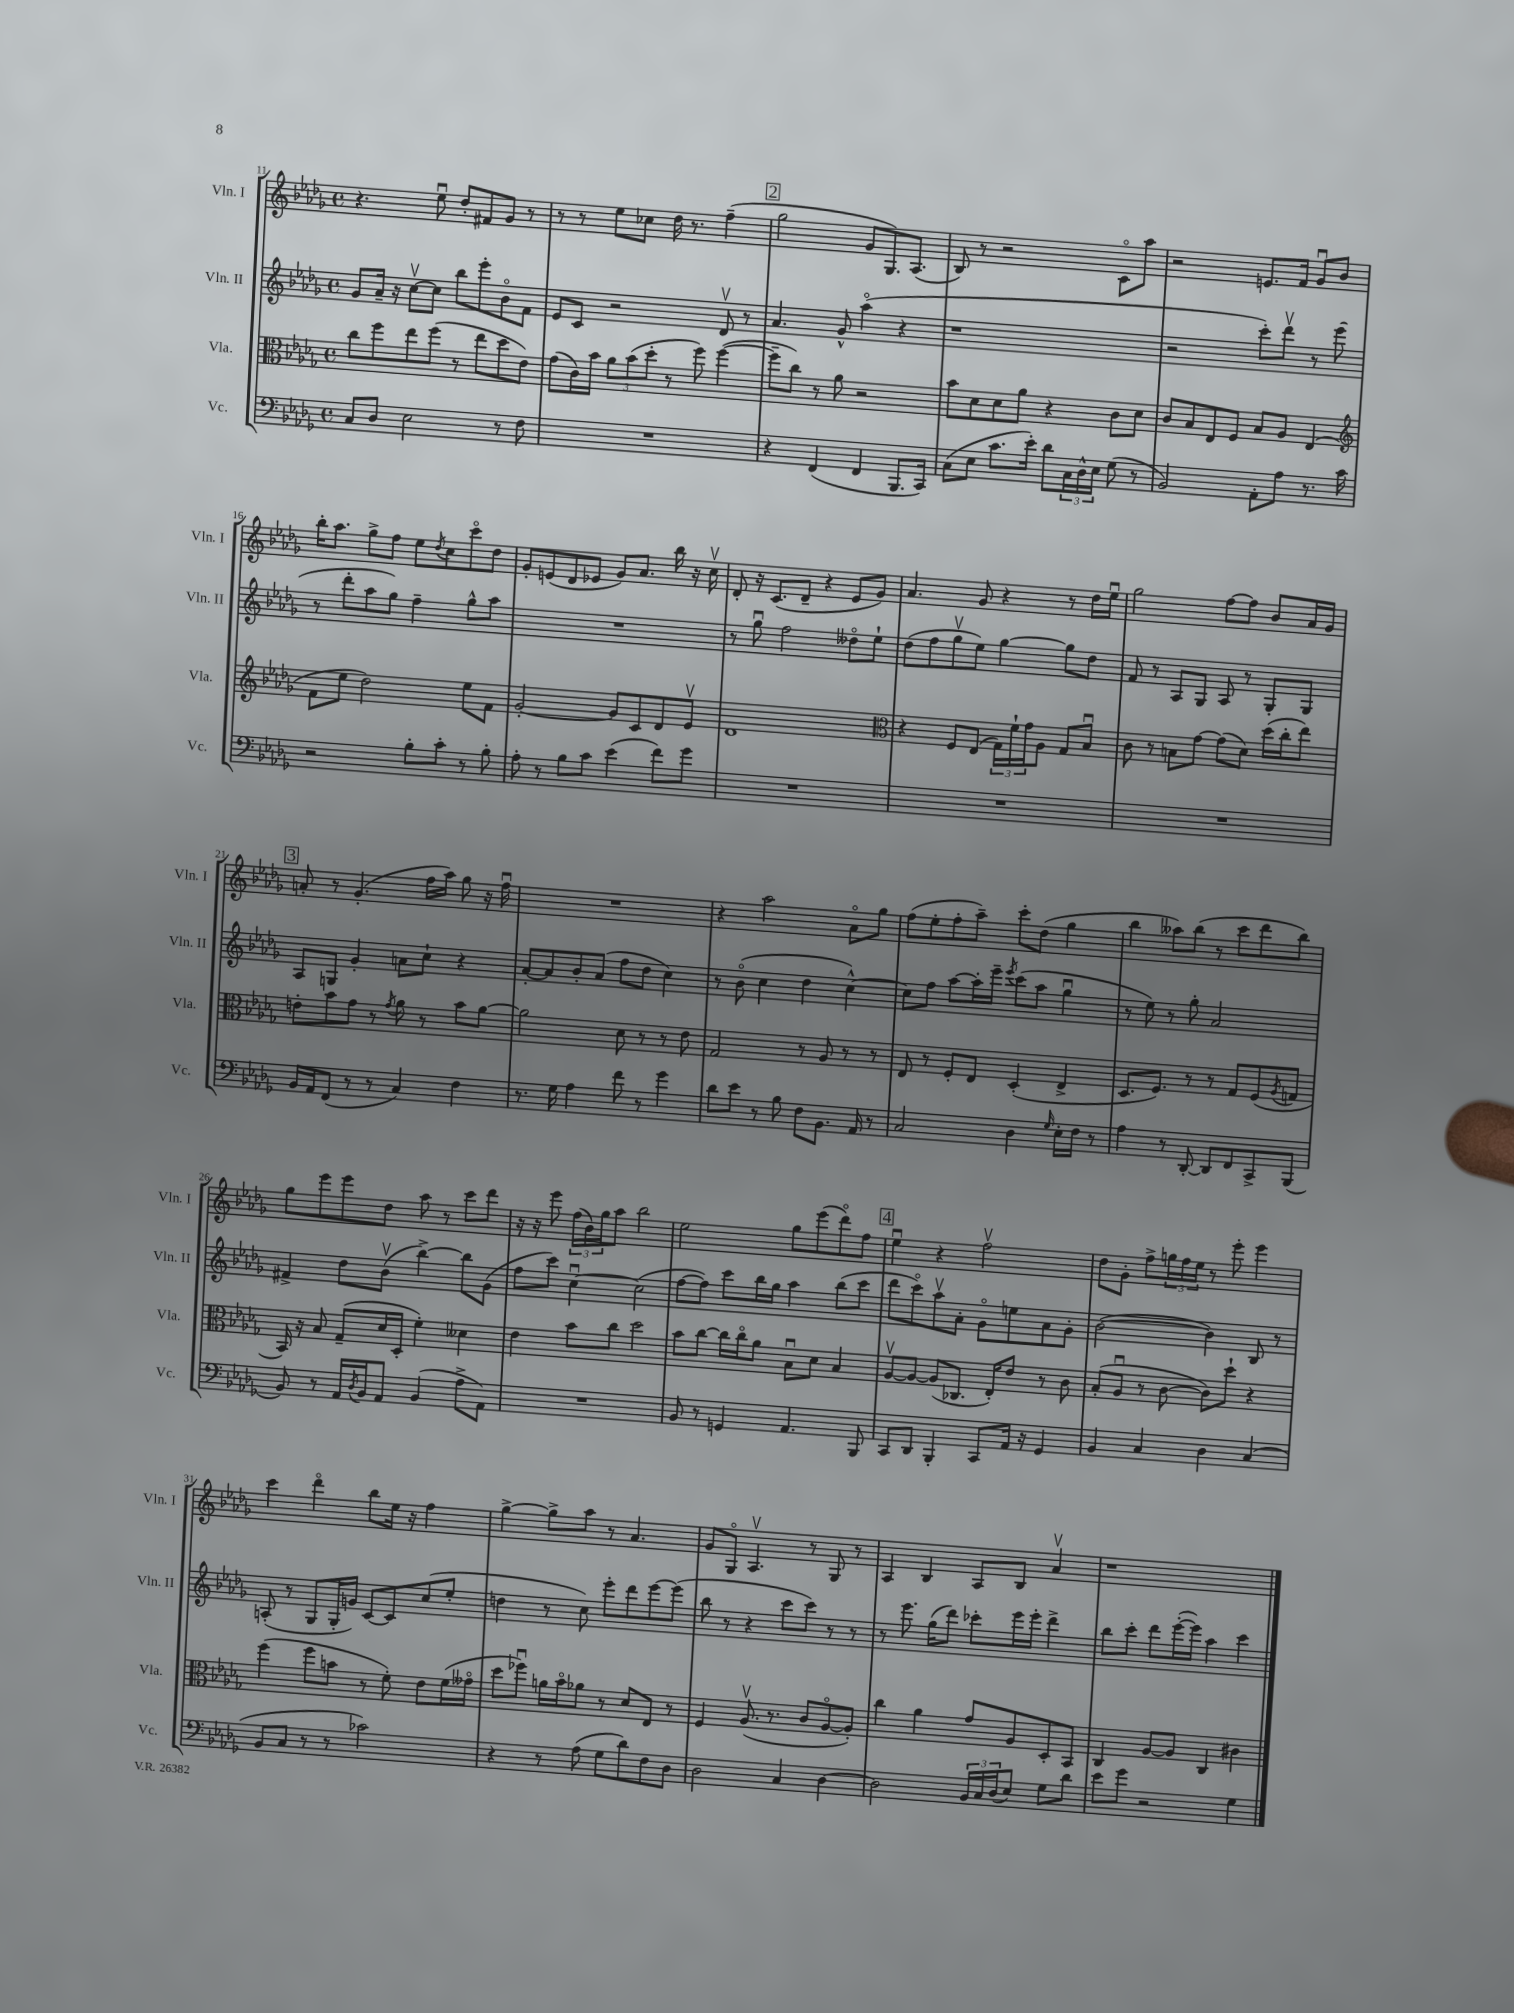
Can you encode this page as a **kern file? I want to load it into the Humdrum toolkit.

**kern	**kern	**kern	**kern
*staff4	*staff3	*staff2	*staff1
*clefF4	*clefC3	*clefG2	*clefG2
*k[b-e-a-d-g-]	*k[b-e-a-d-g-]	*k[b-e-a-d-g-]	*k[b-e-a-d-g-]
*M4/4	*M4/4	*M4/4	*M4/4
*met(c)	*met(c)	*met(c)	*met(c)
8C/L	8cc\L	8g-/L	4.r
8D-/J	8ff\	16a-~/Jk	.
.	.	16r	.
2E-\	8ee-\	[8ccv\L	.
.	(8ff\J	8cc\]J	8ee-u\
.	8r	8bb-\L	8dd-'/L
.	8ee-\L	8eee-'\	8f#/
8r	8dd-\	8b-o\	8g-/J
8F\	8e-\J)	8f\J	8r
=	=	=	=
1r	(8g-\L	8e-/L	8r
.	16c\L)	8c/J	8r
.	16b-\JJ	.	.
.	12a-\L	2r	8ee-\L
.	(12b-\	.	.
.	.	.	8cc-\J
.	12dd-'\J	.	.
.	8r	.	16dd-\
.	.	.	8.r
.	8ff\)	.	.
.	([4ff\	8d-v/	(4ff~\
.	.	8r	.
=	=	=	=
4r	8ff~\]L	4.a-/	2gg-\
.	8cc\J)	.	.
(4FF/	8r	.	.
.	8a-\	8g-^^/	.
4FF/	2r	(4aa-o\	8g-/L
.	.	.	8.G-/)
8.BBB-/L	.	4r	.
.	.	.	(8.A-/J
16CC/Jk)	.	.	.
=	=	=	=
(8C\L	8b-\L	1r	8B-/)
8E-\J	8d-\	.	8r
8.c\L	8d-\	.	2r
.	8a-\J	.	.
16e-'\Jk)	.	.	.
8d-\L	4r	.	.
24C\L	.	.	.
24D-^^\	.	.	.
24E-\JJ	.	.	.
(8G-\	8c\L	.	8co\L
8r	8d-\J	.	8aa-\J
=	=	=	=
2BB-/)	8c/L	2r	2r
.	8B-/	.	.
.	8E-/	.	.
.	8F/J	.	.
8AA-'\L	8B-/L	8ccc'\L)	8.e/L
8A-\J	8A-/J	8ddd-v\J	.
.	.	.	16f/Jk
8.r	(4E-/	8r	8g-u/L
.	.	(8eee-\	8b-/J
16c\	.	.	.
=	=	=	=
*	*clefG2	*	*
2r	8f\L	8r	16bb-'\LK
.	.	.	8.aa-\J
.	8ee-\J	8ddd-'\L	.
.	2dd-\)	8aa-\	8gg-^\L
.	.	8gg-\J)	8ff\J
8B-'\L	.	4ff~\	8ee-\L
.	.	.	8qdd-/
8c'\J	.	.	8cc\
8r	8ee-\L	8gg-^^\L	8ccco\
8B-'\	8f\J	8aa-\J	8dd-\J
=	=	=	=
8A-'\	[2g-'/	1r	8g-'/L
8r	.	.	(8e/
8B-\L	.	.	8d-/
8c\J	.	.	8e-/J
(4e-\	8g-/]L	.	8g-/L)
.	8c/	.	8.a-/J
8f\L)	8d-/	.	.
.	.	.	16bb-\
8g-\J	8e-v/J	.	16r
.	.	.	16ccv\
=	=	=	=
1r	1d-	8r	8d-'/
.	.	8gg-u\	16r
.	.	.	(8.c/L
.	.	2ff\	.
.	.	.	8d-~/J
.	.	.	4r
.	.	8dd--o\L	8e-/L
.	.	8ee-`\J	8g-/J)
=	=	=	=
*	*clefC3	*	*
1r	4r	(8dd-\L	4.a-/
.	.	8ff\	.
.	8F/L	8gg-v\	.
.	(8E-/J	8ee-\J)	8g-/
.	24G-\LL)	[4gg-\	4r
.	24f`\	.	.
.	24g-\J	.	.
.	8A-\J	.	.
.	8G-/L	8gg-\]L	8r
.	8B-u/J	8dd-\J	16dd-\LL
.	.	.	16ee-u\JJ
=	=	=	=
1r	8c\	8f/	2gg-\
.	8r	8r	.
.	8B\L	8A-/L	.
.	[8g-\J	8G-/J	.
.	(8g-\]L	8A-/	[8ff\L
.	8d-\J)	8r	8ff\]J
.	(16dd-\LL	8G-'/L	8b-/L
.	16cc'\J	.	.
.	8ee-\J)	8G-/J	16a-/L
.	.	.	16g-/JJ
=	=	=	=
16BB-/LL	8e'\L	8A-/L	8a'/
16AA-/J	.	.	.
(8FF/J	8b-\	8G/J	8r
8r	8g-\J	4g-'/	(4.g-'/
8r	8r	.	.
.	8qg-/	.	.
4C/)	8a-\	8a\L	.
.	8r	8cc`\J	16ff\LL
.	.	.	16aa-\JJ)
4F\	8b-\L	4r	8gg-\
.	[8a-\J	.	16r
.	.	.	16ffu\
=	=	=	=
8.r	2a-\]	[8a-'/L	1r
.	.	8a-/]	.
16G-\	.	.	.
4A-\	.	8b-'/	.
.	.	(8a-/J	.
8f\	8d-\	8ff\L	.
8r	8r	8dd-\J	.
4g-\	8r	4cc\)	.
.	8e-\	.	.
=	=	=	=
8d-\L	2G-/	8r	4r
8e-\J	.	(8b-o\	.
8r	.	4cc\	2aa-\
8B-\	.	.	.
8F\L	8r	4dd-\	.
8.BB-\J	8A-/	.	.
.	8r	[4cc^^\)	8a-o\L
16AA-/	.	.	.
8r	8r	.	8gg-\J
=	=	=	=
2C/	8E-/	8cc\]L	(8ff\L
.	8r	8ff\J	8ee-'\
.	8F'/L	[8aa-\L	8ff'\
.	8E-/J	16aa-'\]L	8aa-~\J)
.	.	16eee-~\JJ	.
.	.	8qeee-/	.
4D-\	(4D-'/	(8ccc\L	8ccc'\L
.	.	8aa-\J	(8dd-\J
16qqG-/	.	.	.
16E-'\LL	4E-^/	4gg-u\	4gg-\
16F\JJ	.	.	.
8r	.	.	.
=	=	=	=
4A-\	8.D-/L	8r	4bb-\
.	.	8ee-\)	.
.	8.F/J)	.	.
8r	.	8r	8aa--\L)
[8DD-'/	8r	8gg-'\	(8bb-\J
8DD-/]L	8r	2a-/	8r
8FF/	8G-/L	.	8ccc\L
8CC^/	(8F/	.	8ddd-\
.	8qA-/	.	.
(8BBB-/J	8G/J	.	8bb-\J)
=	=	=	=
8BB-/)	16BB-/)	4f#^/	8gg-\L
.	16r	.	.
8r	8B-/	.	8eee-\
16AA-/LL	(8G-~/L	8dd-\L	8eee-\
8qD-/	.	.	.
16BB-/J	.	.	.
8AA-/J	16d-/L	(8b-v\J	8dd-\J
.	16D-'/JJ	.	.
(4BB-/	4f'\)	[4bb-^\)	8aa-\
.	.	.	8r
8A-^\L	4d--\	8bb-\]L	8ccc\L
8AA-\J)	.	(8g-\J	8ddd-\J
=	=	=	=
1r	4e-\	8ff\L	16r
.	.	.	16r
.	.	8ccc\J)	8eee-\
.	8b-\L	[4ccu\	(24ff\LL
.	.	.	24b-\)
.	.	.	24gg-\J
.	8cc\J	.	8aa-\J
.	2dd-\	(2cc\]	2bb-\
=	=	=	=
8BB-/	8b-\L	[8ff\L	2ee-\
8r	[8cc\J	8ff\]J)	.
4GG/	16cc\]LL	8ccc\L	.
.	16cco\J	.	.
.	8a-\J	16bb-\L	.
.	.	16gg-\JJ	.
4.AA-/	8B-u\L	4aa-\	8gg-\L
.	8d-\J	.	(8eee-\
.	4B-/	(8bb-\L	8ddd-o\)
8BBB-/	.	8ccc\J	8ff\J
=	=	=	=
8CC/L	[8A-v/L	8ddd-\L	4ee-u\
8DD-/J	8A-/_J	8ccco\)	.
4BBB-'/	(8A-/]L	8aa-v\	4r
.	8.C-/J	8a-'\J	.
8CC/L	.	8g-o\L	2ffv\
.	16E-'/LK)	.	.
16AA-/Jk	8e-/J	8ee\	.
16r	.	.	.
4GG-/	8r	8a-\	.
.	8c\	8g-'\J	.
=	=	=	=
4BB-/	(8B-'/L	([2b-\	8dd-\L
.	8A-u/J	.	8g-'\J
4C/	8r	.	8ff^\L
.	[8c\	.	24gg\L
.	.	.	24ff\
.	.	.	24ee-\JJ
4D-\	8c\]L)	4b-\])	8r
.	8dd-`\J	.	8eee-'\
(4C/	4r	8B-/	4eee-\
.	.	8r	.
=	=	=	=
8BB-/L	(4ff\	(8A'/	4ccc\
8C/J	.	8r	.
8r	8ff\L	8G-/L	4ddd-o\
8r	8b\J	16G-'/L	.
.	.	16g/JJ)	.
2c-\)	8r	[8c/L	8bb-\L
.	8f'\)	8c/]	16ee-\Jk
.	.	.	16r
.	8e-\L	(8cc/	4ff\
.	(16f\L	8ee-'/J	.
.	16g--o\JJ	.	.
=	=	=	=
4r	8dd-\L	4dd\	[4gg-^\
.	8ff-u\J)	.	.
8r	16a\LL	8r	8gg-^\]L
.	16b-o\J	.	.
(8A-\	8a-\J	8cc\)	8aa-\J
8G-\L	8r	8eee-'\L	8r
8d-\)	8d-/L	8ddd-\	4.a-/
8F\	8E-/J	[8eee-\	.
8D-\J	8r	(8eee-\]J	.
=	=	=	=
2D-\	4F/	8bb-\	8g-/L
.	.	8r	8G-o/J
.	(8.A-v/	4r	4.A-v/
.	8.r	.	.
4C/	.	8ccc\L	.
.	8c/L	8ccc\J)	8r
[4D-\	[8A-o/	8r	8G-/
.	8A-'/]J)	8r	8r
=	=	=	=
2D-\]	4cc\	8r	4A-/
.	.	8.eee-\	.
.	4a-\	.	4B-/
.	.	(16gg-\LK	.
.	.	8ddd-\J)	.
24BB-/LL	8g-/L	8ccc-'\L	8A-/L
24C/	.	.	.
(24D-/J	.	.	.
8E-/J)	8A-/	16eee-\L	8B-/J
.	.	16eee-'\JJ	.
8G-\L	8D-'/	4ddd-^\	4a-v/
8d-\J	8BB-/J	.	.
=	=	=	=
8e-\L	4C/	8bb-\L	1r
8g-\J	.	8ccc'\J	.
2r	[8A-/L	8ddd-\L	.
.	8A-/]J	([16eee-'\L	.
.	.	16eee-\]JJ)	.
.	4C/	4aa-\	.
4G-\	4c#\	4ccc\	.
==	==	==	==
*-	*-	*-	*-
